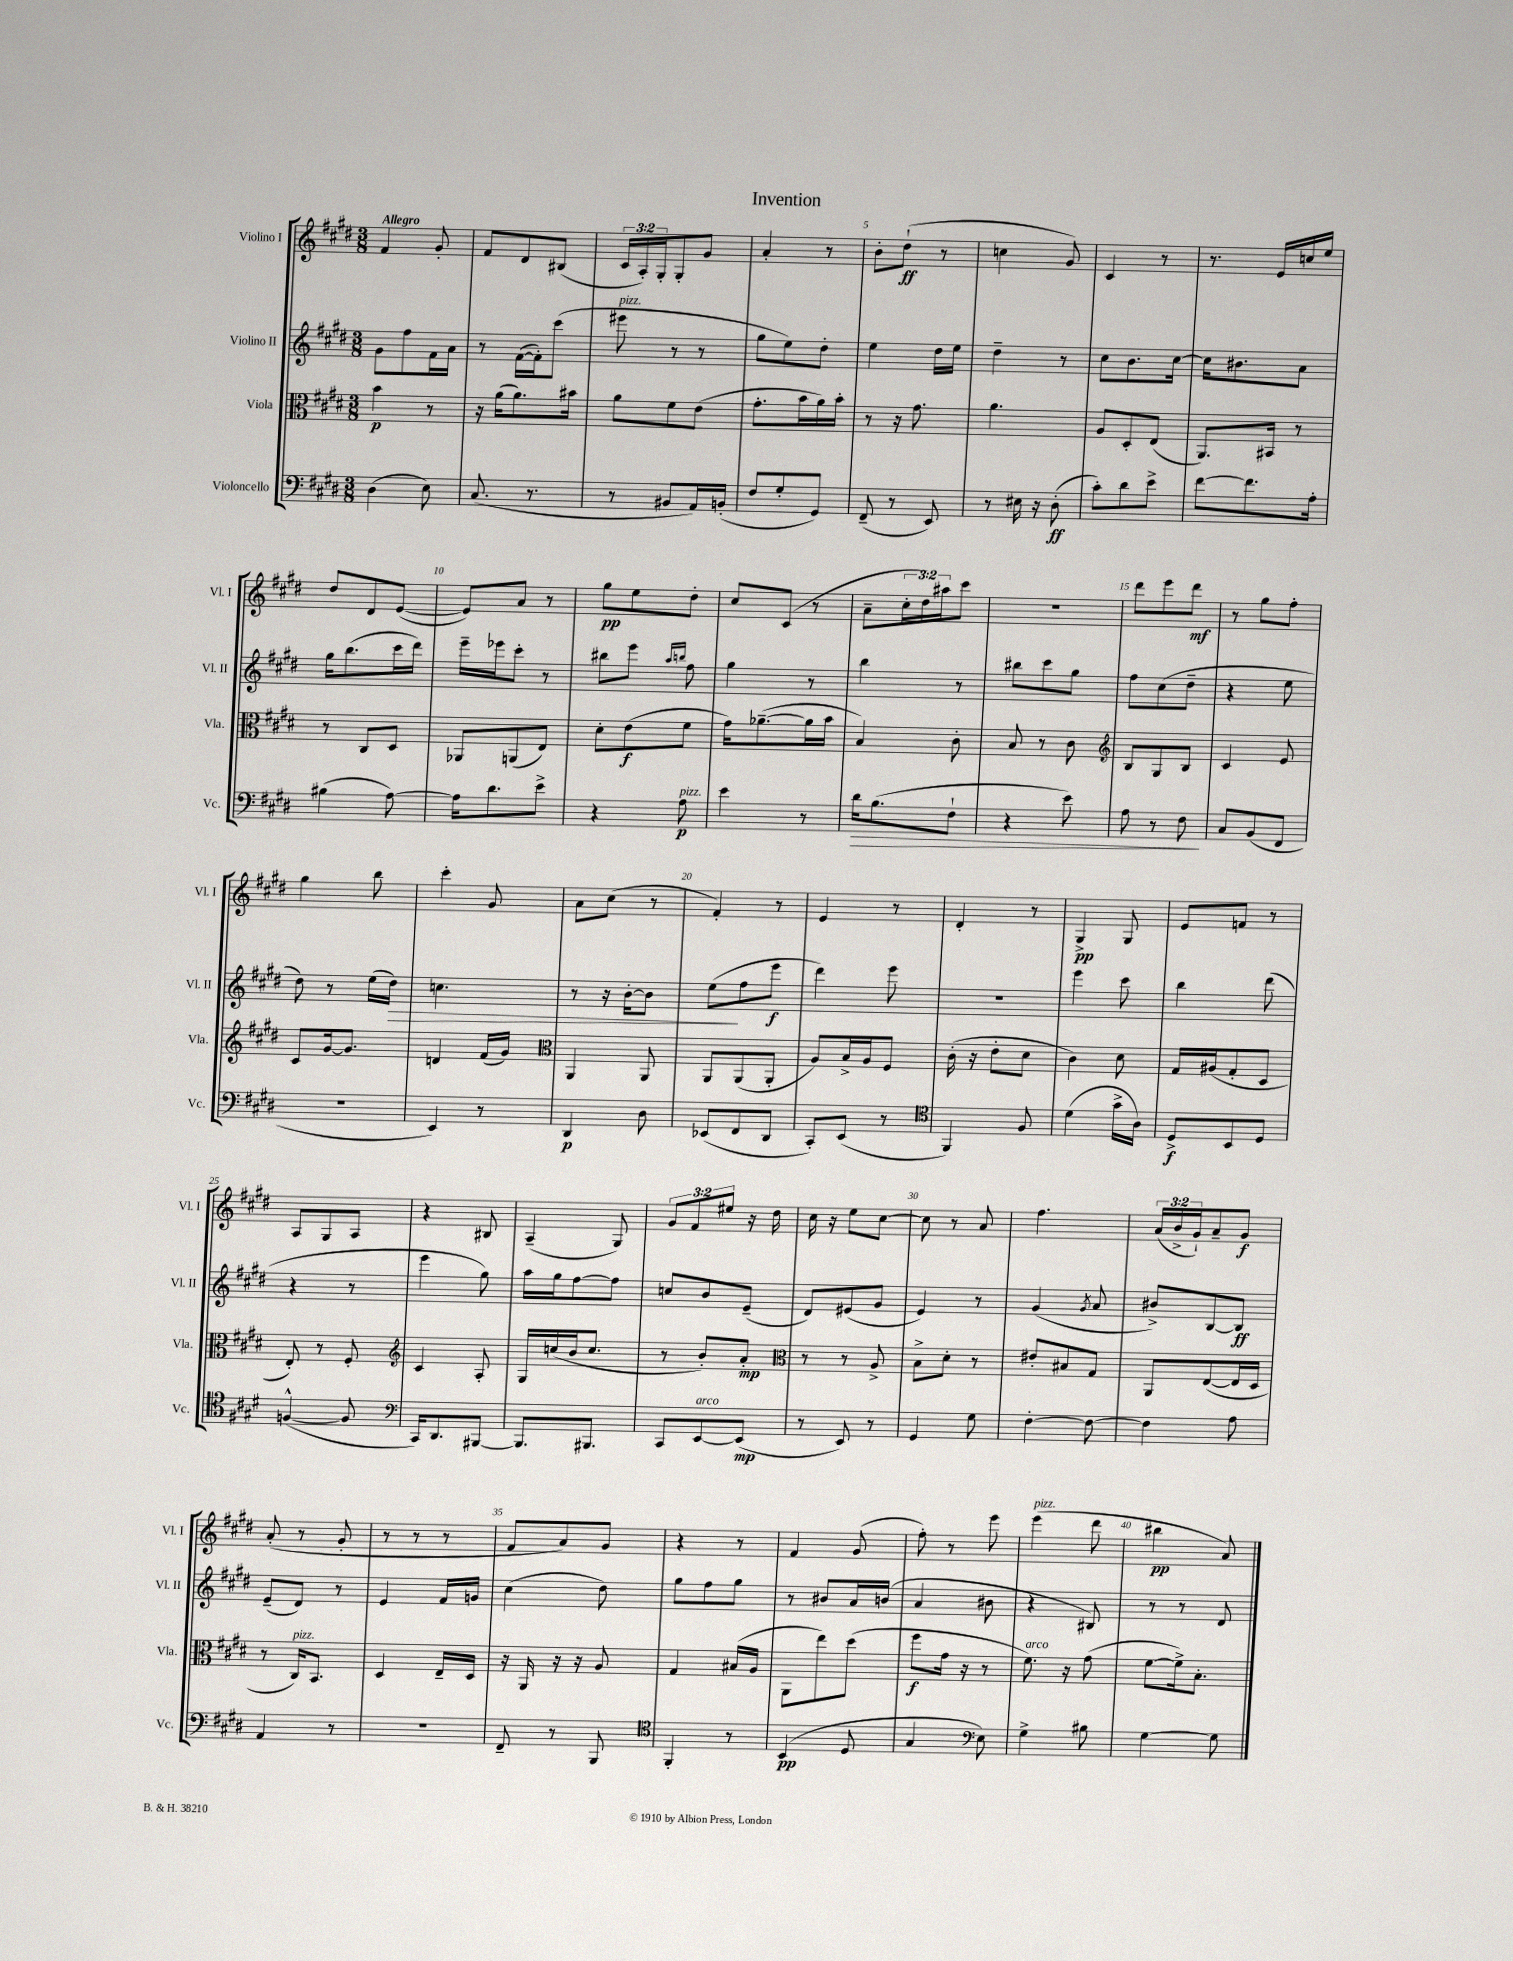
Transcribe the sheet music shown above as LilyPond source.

\header { title = "Invention" }
<<
\new StaffGroup <<
\new Staff = "s0" \with { instrumentName = "Violino I" shortInstrumentName = "Vl. I" } {
    \clef treble \key e \major \numericTimeSignature \time 3/8 \override Staff.TupletNumber.text = #tuplet-number::calc-fraction-text \tempo "Allegro"
    fis'4 gis'8-. |
    fis'8 dis'8 bis8( |
    \tuplet 3/2 { cis'16 a16-.) gis16-. } gis8-. gis'8 |
    a'4-. r8 |
    b'8-. dis''8-!\ff( r8 |
    c''4 gis'8) |
    cis'4 r8 |
    r8. e'16 c''16 e''16 |
    dis''8 dis'8 e'8~( |
    e'8) a'8 r8 |
    gis''8\pp e''8 dis''8-. |
    cis''8 cis'8( r8 |
    a'8-- \tuplet 3/2 { cis''16-. dis''16) ais''16 } cis'''8 |
    r4. |
    dis'''8 e'''8 dis'''8\mf |
    r8 gis''8 fis''8-. |
    gis''4 b''8 |
    cis'''4-. gis'8 |
    a'8 cis''8( r8 |
    fis'4-.) r8 |
    e'4 r8 |
    dis'4-. r8 |
    gis4->\pp gis8 |
    e'8 f'8 r8 |
    a8 gis8 a8 |
    r4 bis8 |
    a4--( gis8) |
    \tuplet 3/2 { gis'8 fis'8 eis''8 } r16 dis''16 |
    cis''16 r16 e''8 cis''8~ |
    cis''8 r8 a'8 |
    fis''4. |
    \tuplet 3/2 { a'16( b'16-> gis'16-!) } a'8-- gis'8\f |
    a'8-.( r8 gis'8-. |
    r8 r8 r8 |
    fis'8 a'8) gis'8 |
    r4 r8 |
    fis'4 gis'8( |
    fis''8-.) r8 e'''8 |
    e'''4^\markup { \italic "pizz." }( dis'''8 |
    bis''4\pp a'8) \bar "|." |
}
\new Staff = "s1" \with { instrumentName = "Violino II" shortInstrumentName = "Vl. II" } {
    \clef treble \key e \major \numericTimeSignature \time 3/8
    gis'8 fis''8 fis'16 a'16 |
    r8 fis'16~( fis'16-.) cis'''8( |
    eis'''8^\markup { \italic "pizz." } r8 r8 |
    gis''8 e''8) dis''8-. |
    e''4 dis''16 e''16 |
    dis''4-- r8 |
    cis''8 b'8. cis''16~ |
    cis''16 bis'8. a'8 |
    gis''16 b''8.( cis'''16 dis'''16) |
    e'''16-- ees'''16 cis'''8-. r8 |
    bis''8 e'''8 \grace { a''16 b''16 } fis''8 |
    gis''4 r8 |
    b''4 r8 |
    bis''8 cis'''8 gis''8 |
    fis''8 cis''8( dis''8-- |
    r4 e''8 |
    dis''8) r8 e''16( dis''16\>) |
    c''4. |
    r8 r16 b'16~-. b'8 |
    e''8\!( fis''8 e'''8\f |
    dis'''4) e'''8 |
    R4. |
    e'''4 cis'''8 |
    b''4 dis'''8( |
    r4 r8 |
    e'''4 gis''8) |
    a''16 gis''16 fis''8~ fis''8 |
    c''8 b'8 e'8--( |
    dis'8) eis'8( gis'8 |
    e'4) r8 |
    gis'4( \acciaccatura { gis'8 } a'8 |
    bis'8->) b8~ b8\ff |
    e'8--( dis'8) r8 |
    e'4 fis'16 g'16 |
    cis''4( dis''8) |
    gis''8 fis''8 gis''8 |
    r8 bis'8 a'16 b'16( |
    a'4 bis'8 |
    r4 bis8) |
    r8 r8 dis'8 \bar "|." |
}
\new Staff = "s2" \with { instrumentName = "Viola" shortInstrumentName = "Vla." } {
    \clef alto \key e \major \numericTimeSignature \time 3/8
    b'4\p r8 |
    r16 a'16( a'8.) bis'16 |
    a'8 fis'8 e'8( |
    gis'8.-. b'16 a'16) b'16-. |
    r8 r16 gis'8. |
    a'4. |
    a8 dis8-. e8( |
    a,8.) bis,16 r8 |
    r8 cis8 dis8 |
    aes,8 a,8( e8) |
    dis'8-. e'8\f( fis'8 |
    gis'16) aes'8.~--( aes'16 b'16 |
    b4) cis'8-. |
    b8 r8 cis'8 |
    \clef treble b8 gis8 b8 |
    cis'4 e'8 |
    cis'8 gis'16~ gis'8. |
    d'4 fis'16( gis'16) |
    \clef alto a,4 a,8 |
    a,8 a,8( a,8-. |
    a8) b16-> a16 fis8 |
    cis'16-.( r16 e'8-. dis'8 |
    cis'4) dis'8 |
    gis16 ais16( gis8-. dis8 |
    e8-.) r8 fis8-. |
    \clef treble cis'4 a8-. |
    gis16 c''16( b'16 c''8. |
    r8 b'8-.) a'8-.\mp |
    \clef alto r8 r8 a8-> |
    b8-> dis'8-. r8 |
    eis'8-. bis8 gis8 |
    a,8 e8~( e16 dis16 |
    r8 cis16^\markup { \italic "pizz." }) b,8. |
    dis4 e16-- dis16 |
    r16 a,16 r16 r16 a8 |
    gis4 bis16( a16 |
    a,8 e''8) dis''8( |
    fis''8\f gis'16 r16 r8 |
    fis'8.^\markup { \italic "arco" }) r16 gis'8( |
    fis'8~ fis'16->) b8.-. \bar "|." |
}
\new Staff = "s3" \with { instrumentName = "Violoncello" shortInstrumentName = "Vc." } {
    \clef bass \key e \major \numericTimeSignature \time 3/8
    dis4( e8) |
    cis8.( r8. |
    r8 bis,8 a,16) b,16-.( |
    fis8 gis8-. gis,8) |
    fis,8--( r8 e,8) |
    r8 eis16 r16 dis8-.\ff( |
    cis'8-.) dis'8 e'8-> |
    fis'8~ fis'8. a16-. |
    bis4( a8~) |
    a16 dis'8. e'8-> |
    r4 a8\p^\markup { \italic "pizz." } |
    e'4 r8 |
    dis'16\> b8.( fis8-! |
    r4 e'8) |
    a8 r8 fis8\! |
    cis8 b,8( fis,8 |
    R4. |
    e,4) r8 |
    dis,4\p dis8 |
    ees,8( fis,8 dis,8 |
    cis,8-.) e,8( r8 |
    \clef tenor fis,4) fis8 |
    dis'4( gis'16-> a16) |
    dis8->\f b,8 dis8 |
    f4~-^( f8 |
    \clef bass cis,16) dis,8. bis,,8~ |
    bis,,8. bis,,8. |
    cis,8 e,8~^\markup { \italic "arco" } e,8\mp( |
    r8 e,8) r8 |
    gis,4 gis8 |
    fis4~-. fis8~ |
    fis4 a8 |
    a,4 r8 |
    R4. |
    fis,8-- r8 b,,8 |
    \clef tenor fis,4-. r8 |
    b,4\pp( dis8 |
    gis4 \clef bass e8) |
    gis4-> bis8 |
    gis4~ gis8 \bar "|." |
}
>>
>>
\layout { \context { \Score \override BarNumber.break-visibility = ##(#f #t #t) barNumberVisibility = #(every-nth-bar-number-visible 5) } }
